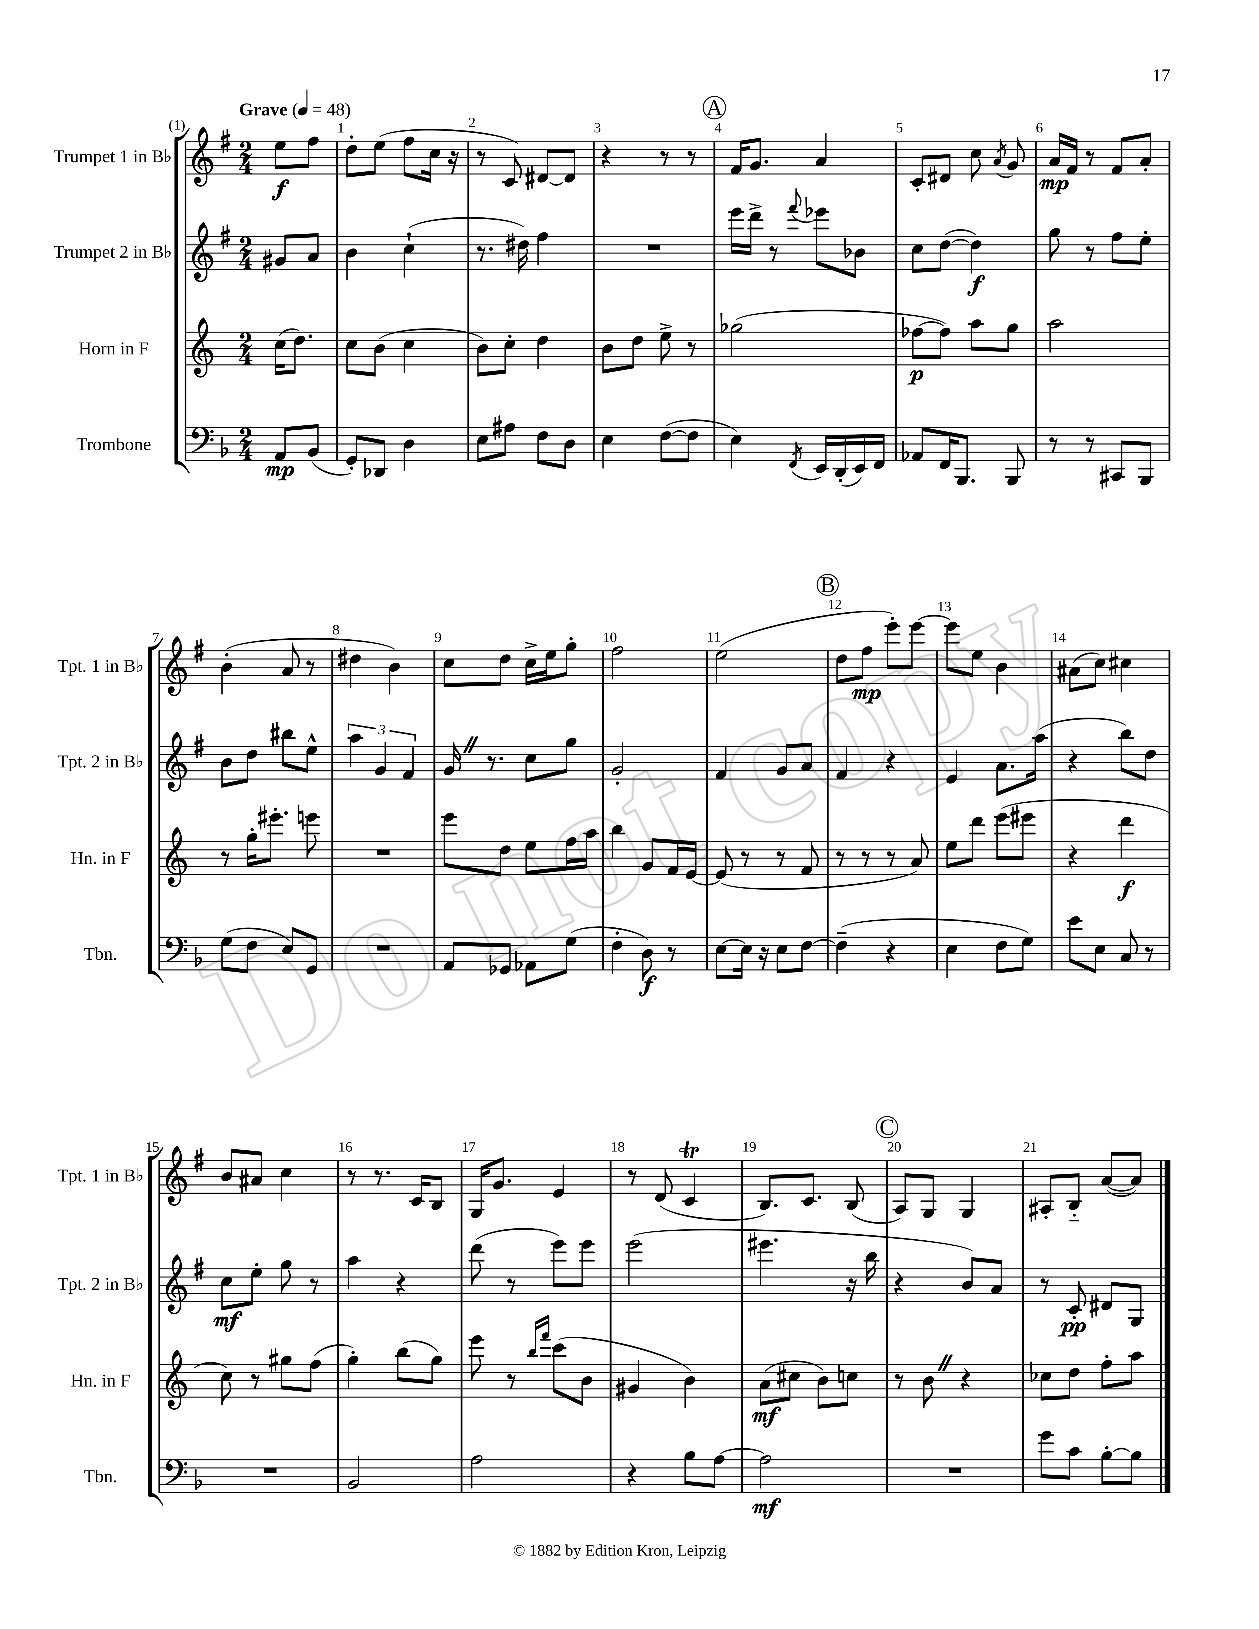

**kern	**kern	**kern	**kern
*staff4	*staff3	*staff2	*staff1
*clefF4	*clefG2	*clefG2	*clefG2
*k[b-]	*k[]	*k[f#]	*k[f#]
*M2/4	*M2/4	*M2/4	*M2/4
*MM48	*MM48	*MM48	*MM48
8AA	(16cc	8g#	8ee
.	8.dd)	.	.
(8BB-	.	8a	8ff#
=	=	=	=
8GG')	8cc	4b	8dd'
8DD-	(8b	.	(8ee
4D	4cc	(4cc`	8ff#
.	.	.	16cc
.	.	.	16r
=	=	=	=
8E	8b)	8.r	8r
8A#	8cc'	.	8c)
.	.	16dd#)	.
8F	4dd	4ff#	[8d#
8D	.	.	8d#]
=	=	=	=
4E	8b	2r	4r
.	8dd	.	.
([8F	8ee^	.	8r
8F]	8r	.	8r
=	=	=	=
4E)	(2gg-	16eee	16f#
.	.	16ddd^	8.g
.	.	8r	.
8qFF	.	8qqfff#	.
16EE	.	8eee-	4a
(16DD'	.	.	.
16EE)	.	8b-	.
16FF	.	.	.
=	=	=	=
8AA-	[8ff-	8cc	8c'
16FF	8ff-])	([8dd	8d#
8.BBB-	.	.	.
.	8aa	4dd])	8cc
.	.	.	8qa
8BBB-	8gg	.	8g
=	=	=	=
8r	2aa	8gg	16a
.	.	.	16f#
8r	.	8r	8r
8CC#	.	8ff#	8f#
8BBB-	.	8ee'	8a'
=	=	=	=
(8G	8r	8b	(4b'
8F	16gg'	8dd	.
.	8.eee#'	.	.
8E)	.	8bb#	8a
8GG	8eee	8ee^^	8r
=	=	=	=
2r	2r	6aa	4dd#
.	.	6g	.
.	.	.	4b)
.	.	6f#	.
=	=	=	=
8AA	8eee	16g	8cc
.	.	8.r	.
8GG-	8dd	.	8dd
8AA-	8ee	8cc	16cc^
.	.	.	16ee
(8G	16ff	8gg	8gg'
.	16aa	.	.
=	=	=	=
4F'	4bb	2g'	2ff#
8D)	8g	.	.
8r	16f	.	.
.	[16e	.	.
=	=	=	=
[8E	(8e]	4f#	(2ee
16E]	8r	.	.
16r	.	.	.
8E	8r	8g	.
[8F	8f	8a	.
=	=	=	=
(4F~]	8r	4f#	8dd
.	8r	.	8ff#
4r	8r	4r	8eee')
.	8a)	.	[8eee
=	=	=	=
4E	8ee	4e	8eee]
.	8ddd	.	8ee
8F	(8eee	8.a	4b
8G)	8eee#	.	.
.	.	(16aa	.
=	=	=	=
8e	4r	4r	(8a#
8E	.	.	8cc)
8C	4ddd	8bb)	4cc#
8r	.	8dd	.
=	=	=	=
2r	8cc)	8cc	8b
.	8r	8ee'	8a#
.	8gg#	8gg	4cc
.	(8ff	8r	.
=	=	=	=
2BB-	4gg')	4aa	8r
.	.	.	8.r
.	(8bb	4r	.
.	.	.	16c
.	8gg)	.	8B
=	=	=	=
2A	8eee	(8ddd	16G
.	.	.	8.g
.	8r	8r	.
.	16qqbb	.	.
.	16qqfff	.	.
.	(8ccc	8eee)	4e
.	8b	8eee	.
=	=	=	=
4r	4g#	(2eee	8r
.	.	.	(8d
8B-	4b)	.	4c
[8A	.	.	.
=	=	=	=
2A]	(8a	4.eee#	8.B)
.	8cc#	.	.
.	.	.	8.c
.	8b)	.	.
.	8cc	16r	(8B
.	.	16bb	.
=	=	=	=
2r	8r	4r	8A)
.	8b	.	8G
.	4r	8b)	4G
.	.	8a	.
=	=	=	=
8g	8cc-	8r	8A#'
8c	8dd	8c'	8B'~
[8B-'	8ff'	8d#	([8a
8B-]	8aa	8G	8a])
==	==	==	==
*-	*-	*-	*-
